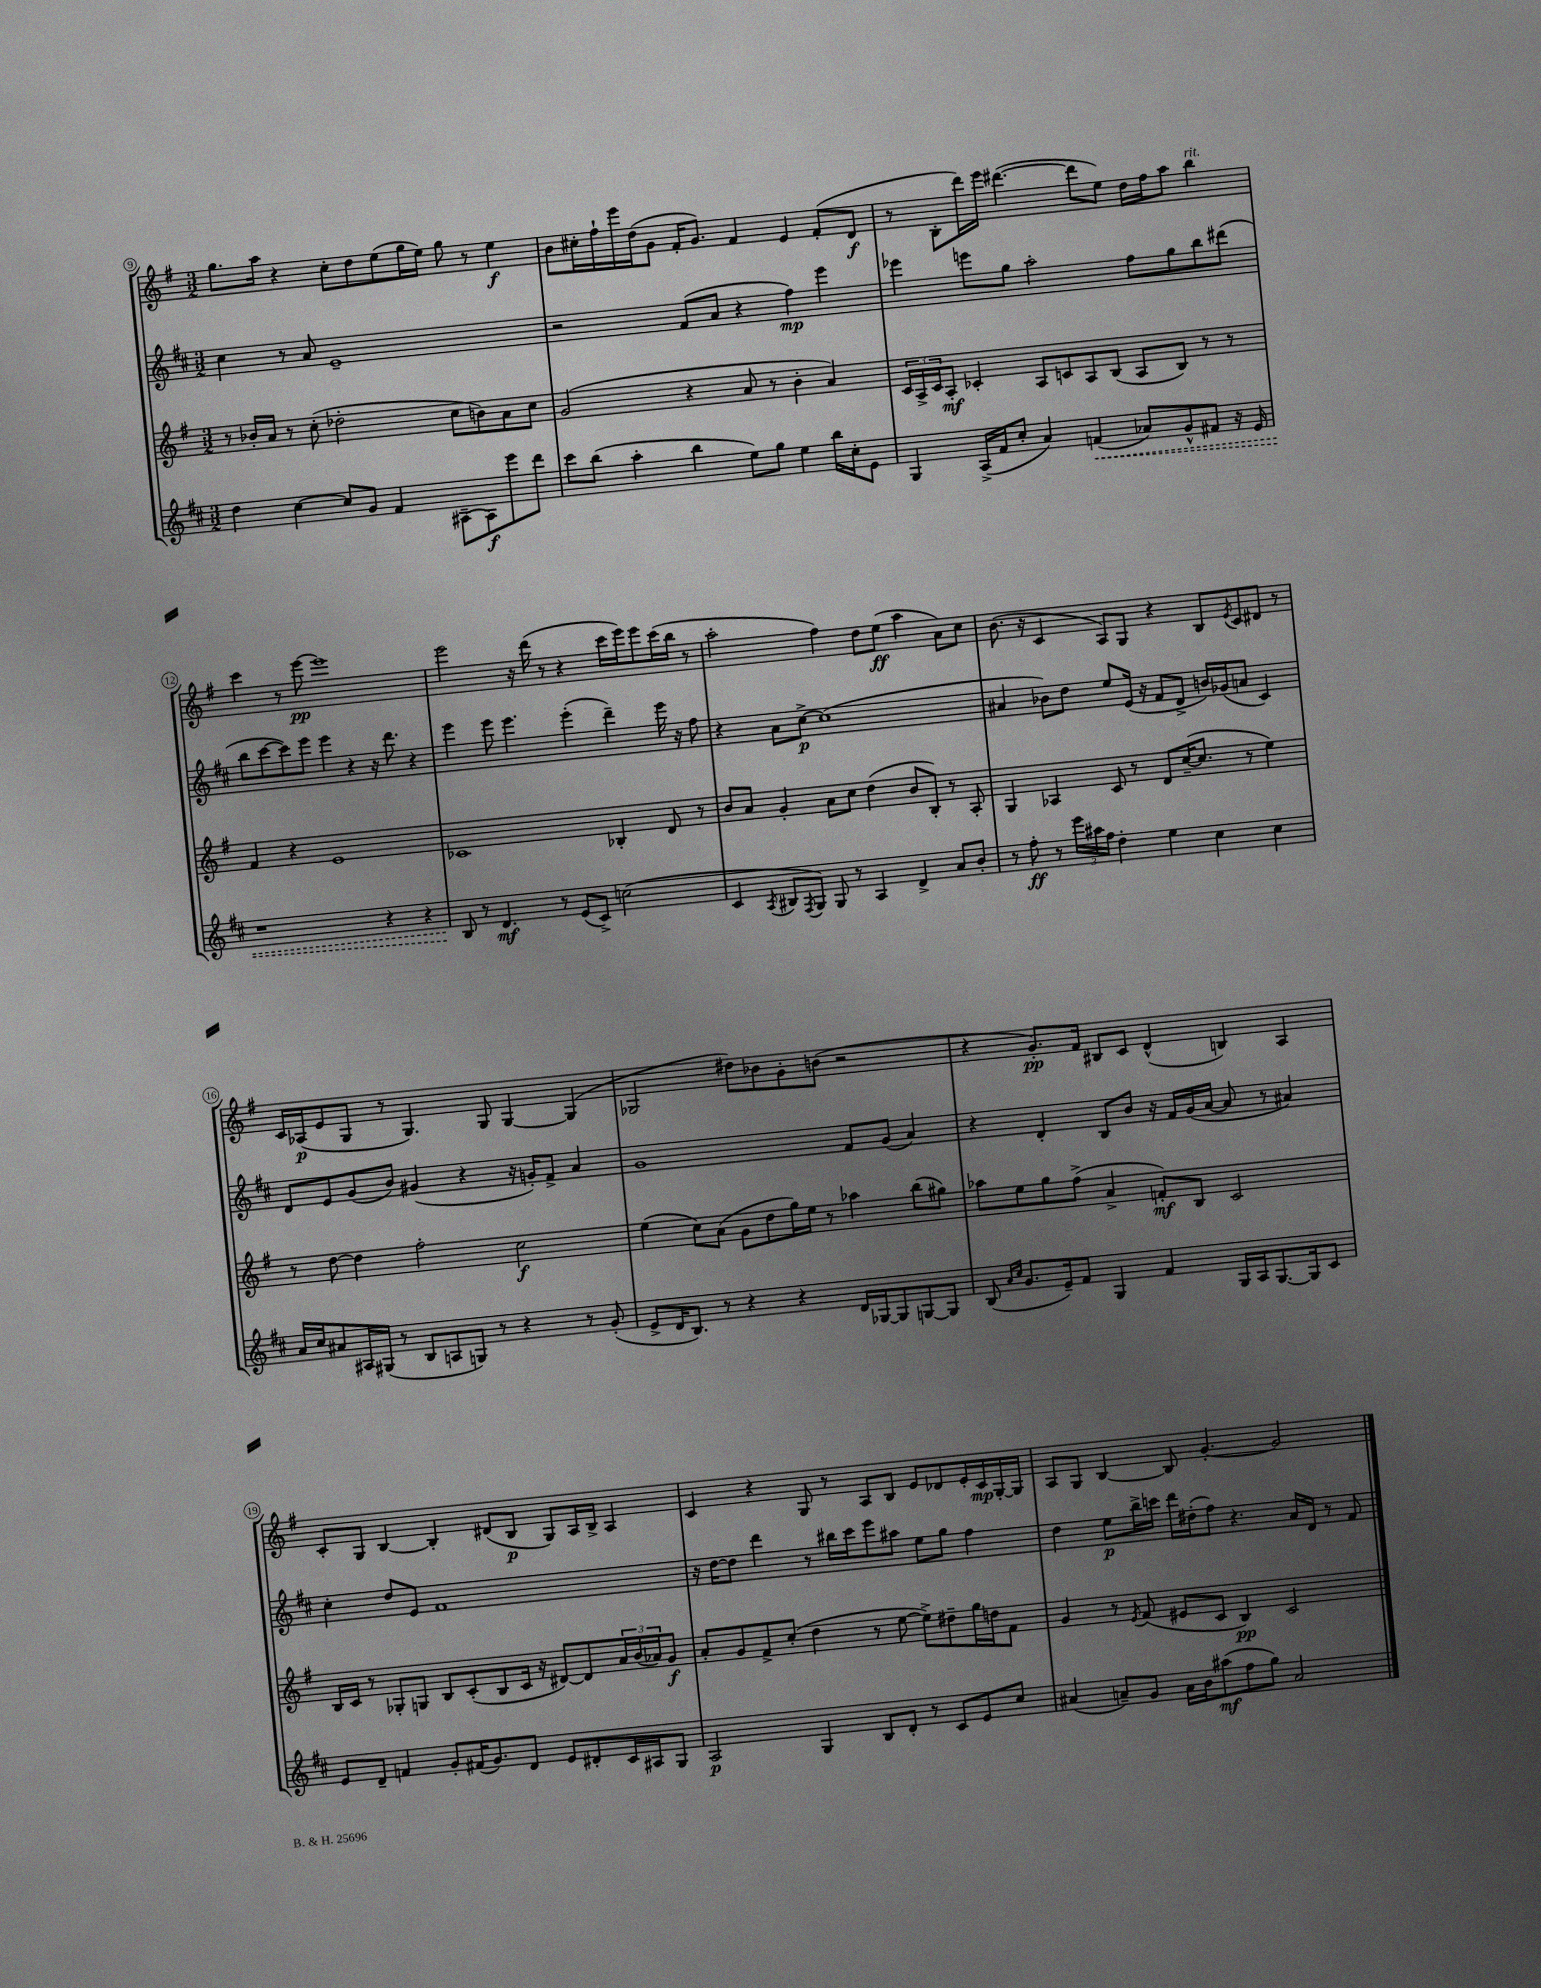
<<
\new StaffGroup <<
\new Staff = "s0" {
    \clef treble \key g \major \numericTimeSignature \time 3/2
    g''8. a''16 r4 c''8-. d''8 e''8( g''16 e''16) g''8 r8 e''4\f |
    b'8 cis''16-. fis''16-! e'''16 d''16( g'8 fis'16-. g'8.) fis'4 e'4 fis'8-.( d'8\f |
    r8 b8-. d'''16) e'''16 dis'''4.~( dis'''8 e''8) d''16 fis''16 a''8 b''4^\markup { \italic "rit." } |
    c'''4 r8 e'''8~\pp e'''1 |
    e'''2 r16 d'''16( r8 r4 c'''16 e'''16) e'''8 c'''16( b''16 r8 |
    a''2-. fis''4) d''8 e''8\ff( a''4 a'8) c''8 |
    b'8.( r16 c'4 a8) g8 r4 b8 \acciaccatura { e'8 } c'8 dis'8 r8 |
    c'16 aes16\p( e'8 g8 r8 g4.) g8 g4~ g4( |
    ges2 dis''8) bes'8 g'8-. b'8( r2 |
    r4 g'8.-.\pp) fis'16 bis8 c'8 d'4-^( b4) a4 |
    c'8-. g8 b4~ b4-. dis'8( b8\p g8) a16 b16-> a4 |
    c'4 r4 g8 r8 a8 b8 e'8 des'8 e'16-. c'16\mp g16~-. g16 |
    a8 g8 b4~ b8 g'4.~-. g'2 \bar "|." |
}
\new Staff = "s1" {
    \clef treble \key d \major \numericTimeSignature \time 3/2
    cis''4 r8 a'8 e'1-- |
    r2 fis'8( a'8 r4 fis''4\mp) e'''4 |
    ees'''4 e'''8 g''8 a''2-. fis''8 g''8 b''8 dis'''8( |
    b''8 cis'''8~ cis'''8) e'''8 e'''4 r4 r16 d'''8. r4 |
    e'''4 e'''8 e'''4. e'''4-.( d'''4--) e'''16 r16 fis''8 |
    r4 a'8 cis''8~->\p cis''1( |
    ais'4 bes'8) d''8 e''8 e'16( r16 fis'8 d'8-> b'16) ges'16( a'8 cis'4) |
    d'8 e'8 g'8( b'8) gis'4( r4 r16 g'16-.) fis'8-> a'4 |
    g'1 fis'8 g'8( a'4) |
    r4 d'4-. b8 b'8 r16 fis'16 g'16( a'16~ a'8 r8 ais'4) |
    cis''4-. d''8 e'8 fis'1 |
    r16 d''16~ d''8 d'''4 r8 bis''16 cis'''16 e'''8 ais''8 e''8 g''8 fis''4 |
    d''4 e''8\p b''16-> c'''16 d'''16 dis''16-.( fis''8) r4. a'16 d'16 r8 fis'8 \bar "|." |
}
\new Staff = "s2" {
    \clef treble \key g \major \numericTimeSignature \time 3/2
    r8 bes'16-. a'16 r8 c''8-.( des''2-. c''8 b'8) a'8 c''8 |
    g'2( r4 a'8 r8 b'4-. a'4) |
    \tuplet 3/2 { c'16 a16-> c'16 } a8-.\mf ces'4-. a8 c'8 a8 b8( a8 b8) r8 r8 |
    fis'4 r4 e'1 |
    ces'1 bes4-. d'8 r8 |
    b'8 a'8 g'4-. a'8 c''8 d''4( b'8 b8-.) r8 a8-. |
    g4 aes4 c'8 r8 d'8 c''16~--( c''8. r8 e''4) |
    r8 d''8~ d''4 fis''2-. c''2\f |
    e''4( c''8) a'8( g'8 d''8 g''16) e''16 r8 aes''4 b''8( gis''8) |
    aes''8 e''8 g''8 fis''8->( a'4-> f'8-.\mf) b8 c'2 |
    b16 c'16 r8 ges8-. g8 b8 c'8-.( b8 c'16 r16 dis'8~) dis'8 \tuplet 3/2 { a'16 b'16( aes'16) } g'8\f |
    a'8-. g'8 fis'8-> c''8-.( d''4 r8 e''8~ e''8->) dis''8-- g''16 d''16 fis'8 |
    g'4 r8 \acciaccatura { e'8 } fis'8( eis'8 c'8 b4\pp) c'2 \bar "|." |
}
\new Staff = "s3" {
    \clef treble \key d \major \numericTimeSignature \time 3/2
    d''4 cis''4~ cis''8 g'8 fis'4 ais8~-- ais8\f e'''8 d'''8 |
    cis'''8 b''8( a''4-. b''4 e''8) g''8 e''4 b''16 cis''16-. e'8 |
    g4 a16->( fis'16 cis''8-. a'4) \once \override Hairpin.style = #'dashed-line f'4\<( aes'8) g'8-^ fis'8 r16 e'16 |
    r1 r4 r4 |
    b8\! r8 d'4.\mf r8 e'8( cis'8->) c''2( |
    cis'4 \acciaccatura { a8 } bis8 \acciaccatura { fis8 } g8) g8 r8 a4 d'4-> a'8 b'8-. |
    r8 fis''8-.\ff r8 \tuplet 3/2 { e'''16 ais''16 fis''16 } d''4-. e''4 cis''4 cis''4 |
    a'16 cis''16 ais'8 ais16 gis16( r8 b8 a8 g8) r8 r4 r8 g'8-.( |
    e'8-> d'16 b8.) r8 r4 r4 d'16 ges16~ ges8 g8~ g8 |
    b8( \grace { a'16 cis''16 } g'8. e'16--) fis'8 g4 fis'4 g16 a16 g8.~ g16 cis'8 |
    e'8 d'8-- f'4 g'8-. fis'16( g'8.) d'8 e'8 dis'8-. cis'16 ais16 g8 |
    a2\p g4 b8 d'8-. r8 cis'8 e'8 cis''8 |
    ais'4( a'8--) g'8 a'16 b'16 ais''8\mf( fis''8 g''8) a'2 \bar "|." |
}
>>
>>
\layout { \context { \Score currentBarNumber = #9 \override BarNumber.stencil = #(make-stencil-circler 0.1 0.3 ly:text-interface::print) } }
